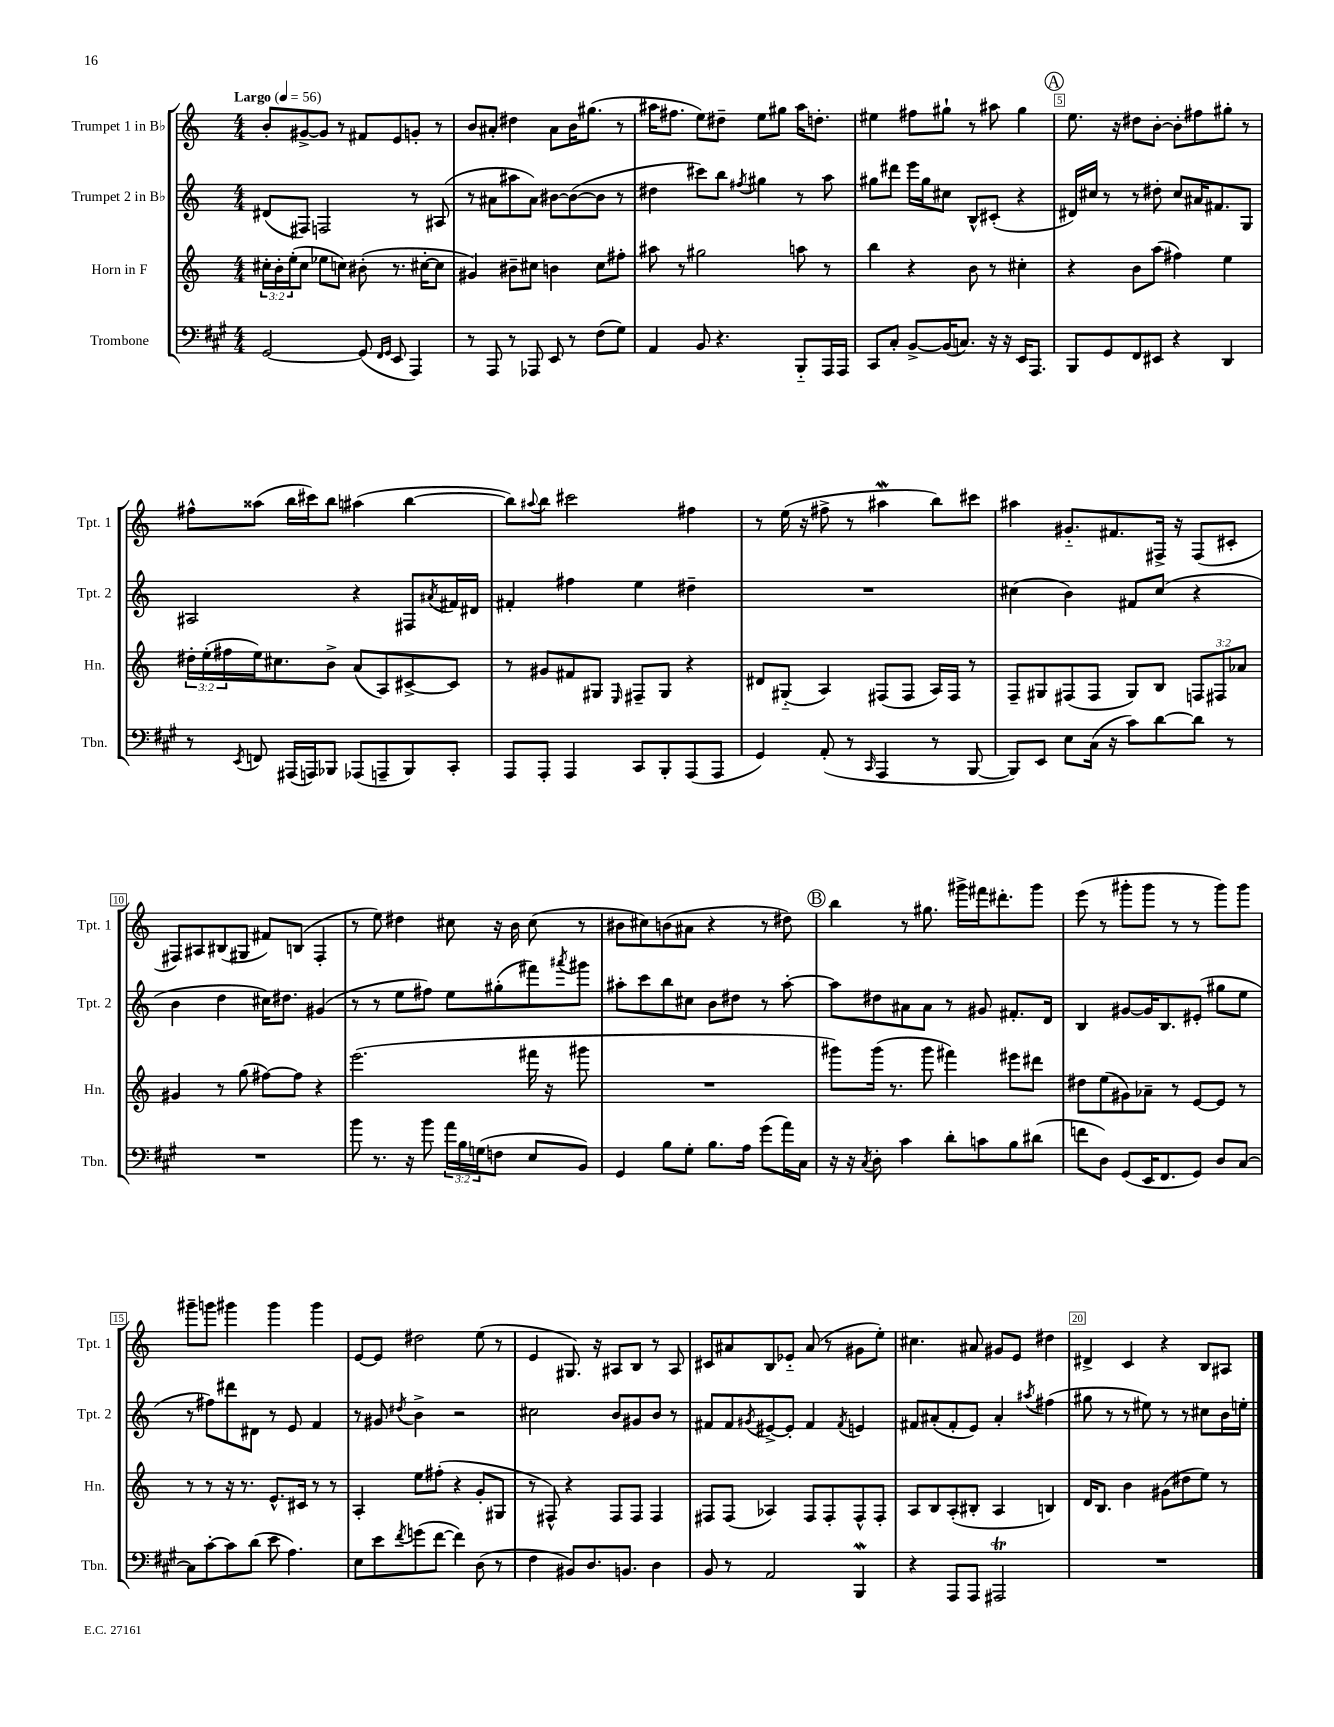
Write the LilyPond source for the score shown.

<<
\new StaffGroup <<
\new Staff = "s0" \with { instrumentName = "Trumpet 1 in Bb" shortInstrumentName = "Tpt. 1" } {
    \clef treble \key c \major \numericTimeSignature \time 4/4 \tempo "Largo" 4 = 56
    b'8-. gis'8~-> gis'8 r8 fis'8 e'8 g'8-. r8 |
    b'8 ais'8-. dis''4 ais'8 b'16 gis''8.( r8 |
    ais''16 fis''8. e''8) dis''8-- e''8 gis''8 ais''16 d''8.-. |
    eis''4 fis''8 gis''8-! r8 ais''8 gis''4 |
    \mark \markup { \circle "A" } e''8. r16 dis''8 b'8~-. b'8-. fis''8 gis''8-. r8 |
    fis''8-^ aisis''8( b''16 cis'''16) b''8 ais''4( b''4~ |
    b''8) \appoggiatura { ais''8 } b''8 cis'''2 fis''4 |
    r8 e''16( r16 fis''8-> r8 ais''4\mordent b''8) cis'''8 |
    ais''4 gis'8.-_ fis'8. fis16-> r16 fis8( cis'8-. |
    fis8) ais8 bis8( gis8 fis'8) b8( fis4-. |
    r8 e''8) dis''4 cis''8 r16 b'16 cis''8( r8 |
    bis'8 cis''8) b'8( ais'8 r4 r8 dis''8) |
    \mark \markup { \circle "B" } b''4 r8 gis''8. gis'''16-> fis'''16 dis'''8.-. gis'''8 |
    e'''8( r8 gis'''8-. gis'''8 r8 r8 gis'''8) gis'''8 |
    gis'''8-- g'''8 gis'''4 gis'''4 gis'''4 |
    e'8~ e'8 dis''2 e''8( r8 |
    e'4 gis8.) r16 ais8 b8 r8 ais8 |
    cis'8 ais'8 b8 ees'8-_ ais'8( r8 gis'8 e''8-.) |
    cis''4. ais'8 gis'8 e'8 dis''4 |
    dis'4-> c'4 r4 b8 ais8 \bar "|." |
}
\new Staff = "s1" \with { instrumentName = "Trumpet 2 in Bb" shortInstrumentName = "Tpt. 2" } {
    \clef treble \key c \major \numericTimeSignature \time 4/4
    dis'8( fis8) f2 r8 ais8( |
    r8 ais'8 ais''8 ais'8) bis'8~ bis'8~( bis'8 r8 |
    dis''4 cis'''8) b''8 \acciaccatura { fis''8 } gis''4 r8 a''8 |
    gis''8 dis'''8 e'''16 gis''16 cis''8 b8-^ cis'8-.( r4 |
    \mark \markup { \circle "A" } dis'16) cis''16 r8 r8 dis''8-. cis''8 ais'16 fis'8. g8 |
    ais2 r4 fis8 \acciaccatura { ais'8 } fis'16 dis'16 |
    fis'4-. fis''4 e''4 dis''4-- |
    R1 |
    cis''4( b'4) fis'8 cis''8( r4 |
    b'4 d''4 cis''16) dis''8. gis'4( |
    r8 r8 e''8 fis''8) e''8 gis''8-.( fis'''8) \acciaccatura { ais'''8 } gis'''8 |
    ais''8-. c'''8 b''8 cis''8 b'8 dis''8 r8 ais''8~-. |
    \mark \markup { \circle "B" } ais''8 dis''8 ais'8 ais'8 r8 gis'8 fis'8.-. d'16 |
    b4 gis'8~ gis'16 b8. eis'8-.( gis''8 e''8 |
    r8 fis''8) dis'''8 dis'8 r8 e'8 f'4 |
    r8 gis'8 \acciaccatura { dis''8 } b'4-> r2 |
    cis''2 b'8 gis'8 b'8 r8 |
    fis'8 fis'8 \acciaccatura { gis'8 } eis'8~-> eis'8-. fis'4 \acciaccatura { fis'8 } e'4 |
    fis'8 ais'8-.( fis'8-. e'8) ais'4-. \acciaccatura { ais''8 } fis''4( |
    gis''8 r8 r8 eis''8) r8 r8 cis''8 b'16 e''16-. \bar "|." |
}
\new Staff = "s2" \with { instrumentName = "Horn in F" shortInstrumentName = "Hn." } {
    \clef treble \key c \major \numericTimeSignature \time 4/4 \override Staff.TupletNumber.text = #tuplet-number::calc-fraction-text
    \tuplet 3/2 { cis''16-. b'16-. e''16-.( } cis''8 ees''8 c''8) bis'8-.( r8. cis''16~-. cis''8 |
    gis'4) bis'8-- cis''8 b'4 cis''8 fis''8-. |
    ais''8 r8 gis''2 a''8 r8 |
    b''4 r4 b'8 r8 cis''4-. |
    \mark \markup { \circle "A" } r4 b'8 a''8( fis''4) e''4 |
    \tuplet 3/2 { dis''16-. e''16-.( fis''16 } e''16) cis''8. b'8-> a'8( a8) cis'8~-> cis'8 |
    r8 gis'8 fis'8 gis8 \grace { e16 } fis8-- gis8 r4 |
    dis'8 gis8-_( a4) fis8( fis8 a16) fis16 r8 |
    f8-- gis8 fis8( fis8 gis8) b8 \tuplet 3/2 { f8 fis8 aes'8 } |
    gis'4 r8 g''8( fis''8~) fis''8 r4 |
    e'''2.( fis'''16 r16 gis'''8 |
    R1 |
    \mark \markup { \circle "B" } gis'''8) gis'''16( r8. gis'''8 fis'''4) eis'''8 dis'''8 |
    dis''8 e''8( gis'8) aes'8-- r8 e'8~ e'8 r8 |
    r8 r8 r16 r8. e'8.-^ cis'16 r8 r8 |
    a4-. e''8 fis''8-.( r4 g'8-. gis8 |
    r8 fis8-^) r4 fis8 fis8 fis4 |
    fis8 fis8( aes4) fis8 fis8-. fis8-^ fis8-. |
    a8 b8 a8-.( bis8-. a4 b4) |
    d'16 b8. b'4 gis'8( dis''8 e''8) r8 \bar "|." |
}
\new Staff = "s3" \with { instrumentName = "Trombone" shortInstrumentName = "Tbn." } {
    \clef bass \key a \major \numericTimeSignature \time 4/4 \override Staff.TupletNumber.text = #tuplet-number::calc-fraction-text
    gis,2~ gis,8( \grace { fis,16 gis,16 } e,8 a,,4) |
    r8 a,,8 r8 aes,,8 e,8 r8 fis8( gis8) |
    a,4 b,8 r4. b,,8-_ a,,16 a,,16 |
    cis,8 cis8-. b,8~-> b,16( c8.) r16 r16 e,16 a,,8. |
    \mark \markup { \circle "A" } b,,8 gis,8 fis,8 eis,8 r4 d,4 |
    r8 \acciaccatura { e,8 } f,8 ais,,16( a,,16) bes,,8 aes,,8( a,,8-- bes,,8) cis,8-. |
    a,,8 a,,8-. a,,4 cis,8 b,,8-. a,,8( a,,8 |
    gis,4) a,8-.( r8 \grace { cis,16 } a,,4 r8 b,,8~ |
    b,,8) e,8 e8 cis16( r16 cis'8) d'8~ d'8 r8 |
    R1 |
    b'8 r8. r16 b'8 \tuplet 3/2 { a'16 b16 g16( } f8 e8 b,8) |
    gis,4 b8 gis8-. b8. a16 gis'8( a'16) cis16 |
    \mark \markup { \circle "B" } r16 r16 \acciaccatura { cis8 } d8-. cis'4 d'8-. c'8 b8 dis'8( |
    f'8 d8) gis,8( e,16 fis,8. gis,8) d8 cis8~ |
    cis8 cis'8~-. cis'8 d'8( e'8 a4.) |
    e8 e'8 \acciaccatura { fis'8 } g'8( fis'8~ fis'4) d8( r8 |
    fis4 bis,8) d8. b,8. d4 |
    b,8 r8 a,2 b,,4\mordent |
    r4 a,,8 a,,8 ais,,2\trill |
    R1 \bar "|." |
}
>>
>>
\layout { \context { \Score \override BarNumber.break-visibility = ##(#f #t #t) barNumberVisibility = #(every-nth-bar-number-visible 5) \override BarNumber.stencil = #(make-stencil-boxer 0.1 0.3 ly:text-interface::print) } }
